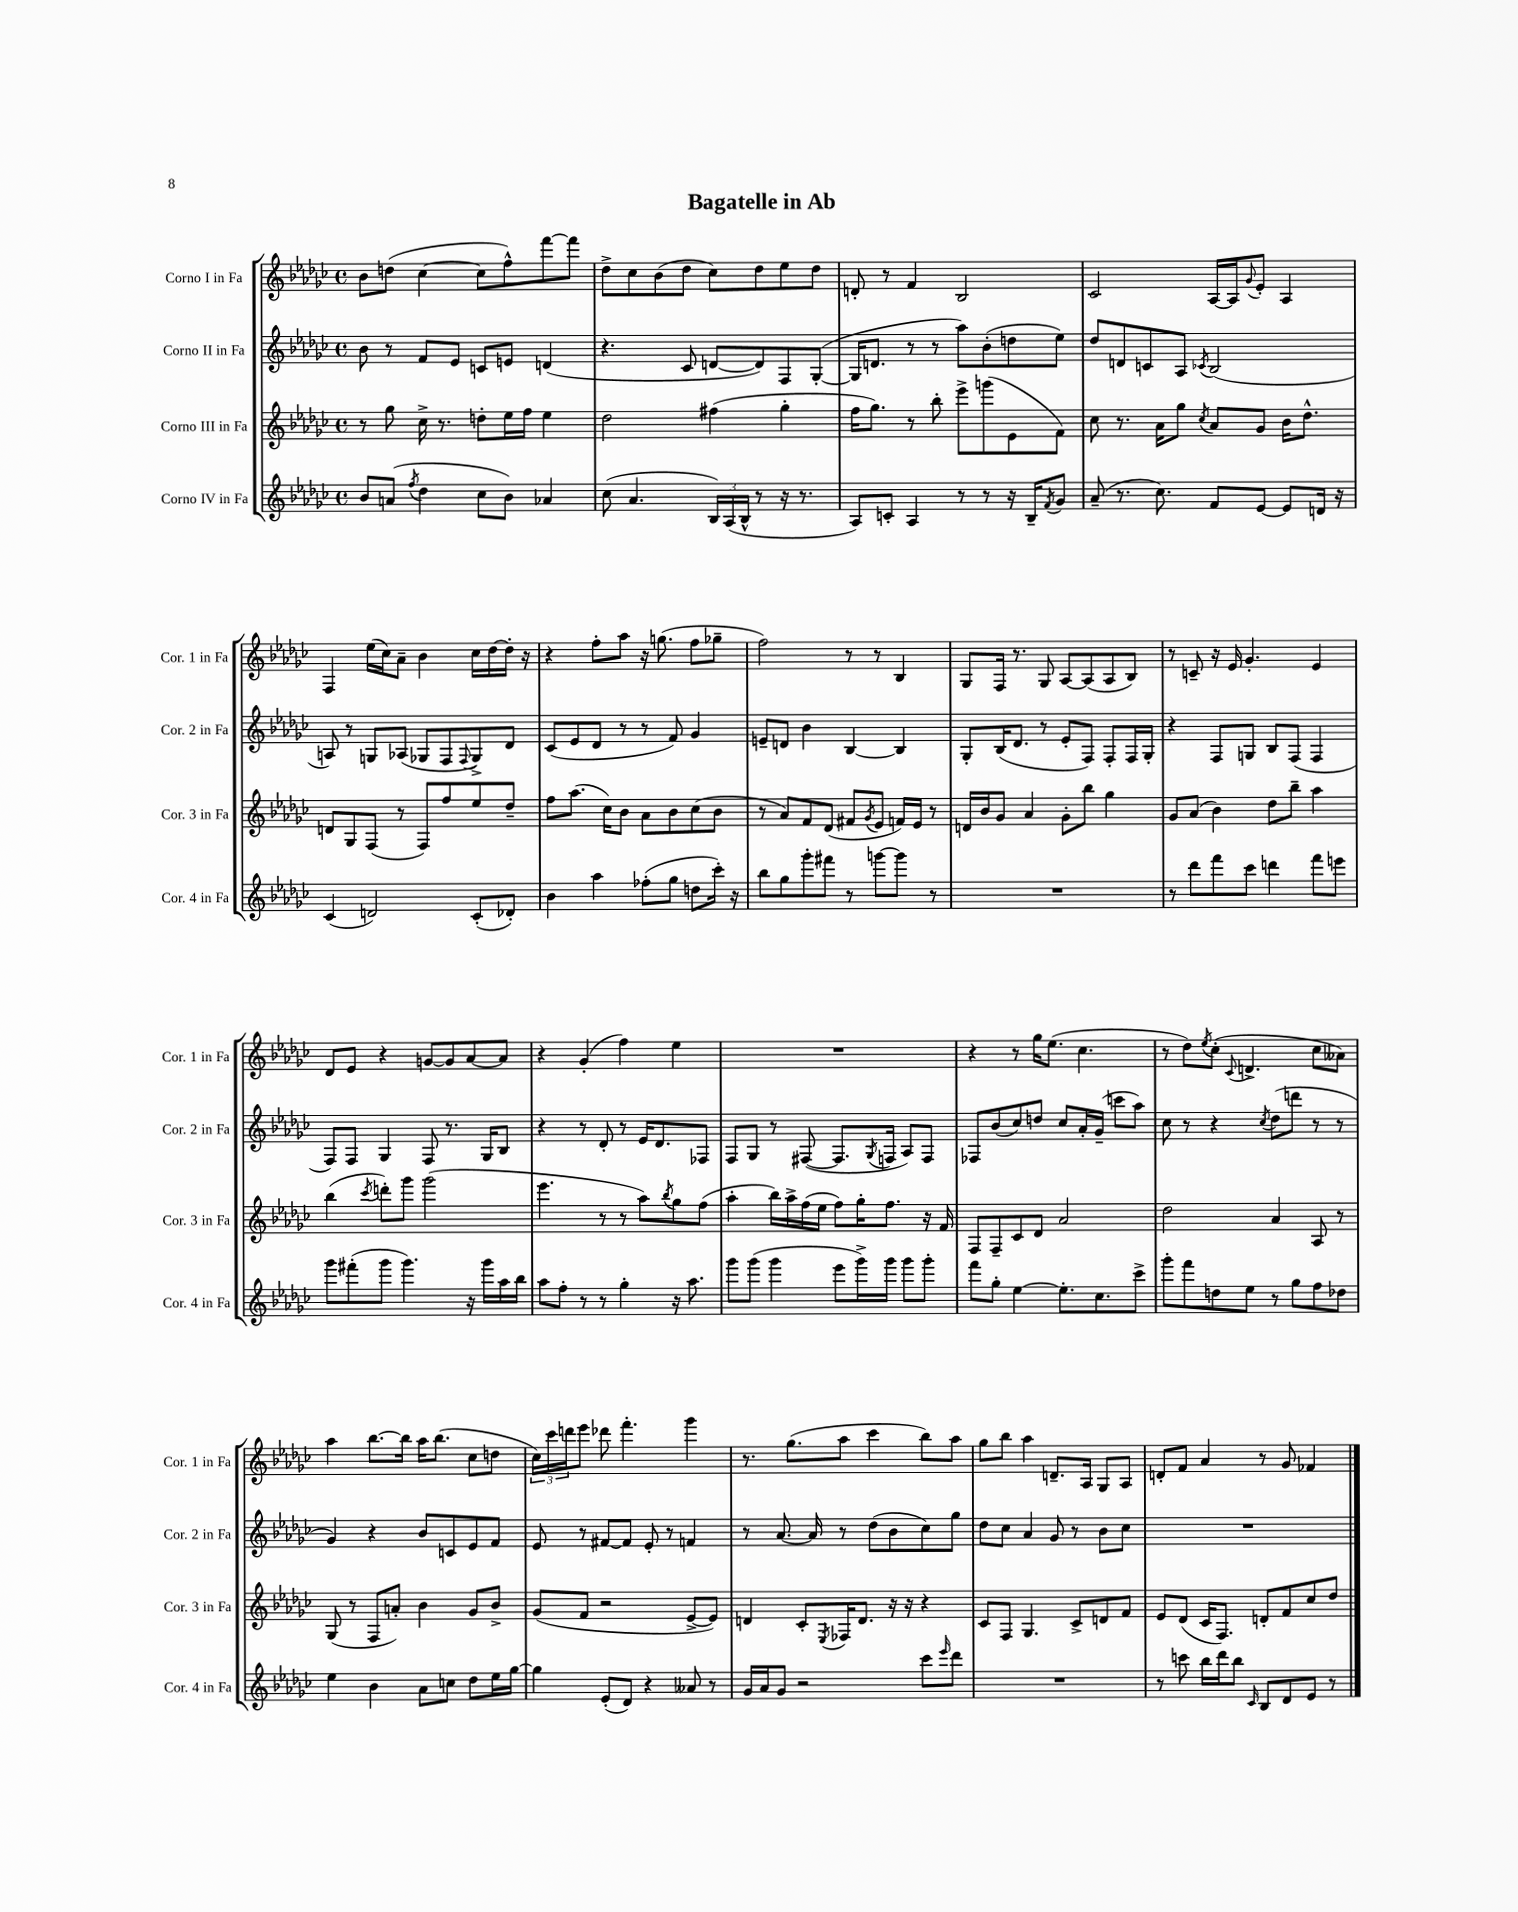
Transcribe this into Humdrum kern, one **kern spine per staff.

**kern	**kern	**kern	**kern
*part4	*part3	*part2	*part1
*staff4	*staff3	*staff2	*staff1
*I"Corno IV in Fa	*I"Corno III in Fa	*I"Corno II in Fa	*I"Corno I in Fa
*I'Cor. 4 in Fa	*I'Cor. 3 in Fa	*I'Cor. 2 in Fa	*I'Cor. 1 in Fa
*clefG2	*clefG2	*clefG2	*clefG2
*k[b-e-a-d-g-c-]	*k[b-e-a-d-g-c-]	*k[b-e-a-d-g-c-]	*k[b-e-a-d-g-c-]
*M4/4	*M4/4	*M4/4	*M4/4
*met(c)	*met(c)	*met(c)	*met(c)
=1	=1	=1	=1
8b-/L	8r	8b-\	8b-\L
(8an/J	8gg-\	8r	(8ddn\J
8qff/	.	.	.
4dd-\	16cc-^\	8f/L	[4cc-\
.	8.r	.	.
.	.	8e-/J	.
8cc-\L	8ddn'\L	8cn/L	8cc-\L]
8b-\J)	16ee-\L	8en/J	8ff^^\)
.	16ff\JJ	.	.
4a-X/	4ee-\	(4dn/	[8fff\
.	.	.	8fff\J]
=2	=2	=2	=2
(8cc-\	2dd-\	4.r	8dd-^\L
4.a-/	.	.	8cc-\
.	.	.	(8b-\
.	.	8c-/	8dd-\J
24B-/LL)	(4ff#X\	[8dn/L	8cc-\L)
(24A-/	.	.	.
24B-^^/JJ	.	.	.
8r	.	8d/])	8dd-\
16r	4gg-'\	8F/	8ee-\
8.r	.	.	.
.	.	([8G-'/J	8dd-\J
=3	=3	=3	=3
8A-/L)	16ff\KL	16G-/KL]	8dn'/
.	8.gg-\J)	8.dn/J	.
8cn'/J	.	.	8r
4A-/	8r	8r	4f/
.	8bb-'\	8r	.
8r	8eee-^\L	8aa-\L)	2B-/
8r	(8gggn\	(8b-'\	.
16r	8e-\	8ddn\	.
16B-~/KL	.	.	.
8qf/	.	.	.
8g-/J	8f\J)	8ee-\J)	.
=4	=4	=4	=4
(8a-~/	8cc-\	8dd-/L	2c-/
8.r	8.r	8dn/	.
.	.	8cn/	.
8.cc-\)	16a-\KL	.	.
.	8gg-\J	8A-/J	.
.	8qcc-/	8qc-X/	.
8f/L	8a-/L	(2B-/	[16A-/LL
.	.	.	16A-/J]
.	.	.	8qqg-/
[8e-/J	8g-/J	.	8e-'/J
8e-/L]	16b-\KL	.	4A-/
.	8.dd-^^\J	.	.
16dn/Jk	.	.	.
16r	.	.	.
!!LO:LB:g=z
=5	=5	=5	=5
(4c-/	8dn/L	8An/)	4F/
.	8G-/	8r	.
2dn/)	(8F/J	8Gn/L	(16ee-\LL
.	.	.	16cc-\J)
.	8r	(8A-X/J	8a-~\J
.	8F/L)	8G-X/L	4b-\
.	8ff/	8F/	.
.	.	8qqF/	.
(8c-'/L	8ee-/	8G-^/)	16cc-\LL
.	.	.	[16dd-\
8d-X'/J)	8dd-~/J	8d-/J	16dd-'\JJ]
.	.	.	16r
=6	=6	=6	=6
4b-\	8ff\L	(8c-/L	4r
.	(8.aa-\J	8e-/	.
4aa-\	.	8d-/J	8ff'\L
.	16cc-\KL)	.	.
.	8b-\J	8r	8aa-\J
(8ff-X'\L	8a-\L	8r	16r
.	.	.	(8.ggn\
8gg-\J	8b-\	8f/)	.
8ddn\L	(8cc-\	4g-/	8ff\L
16ccc-'\Jk)	8b-\J	.	8gg-X~\J
16r	.	.	.
=7	=7	=7	=7
8bb-\L	8r	8en~/L	2ff\)
8gg-\	8a-/L)	8dn/J	.
8ggg-'\	8f/	4b-\	.
8fff#X\J	(8d-/J	.	.
8r	8f#X/L	[4B-/	8r
.	8qg-/	.	.
[8gggn\L	8e-/J	.	8r
8ggg\J]	16fn/LL)	4B-/]	4B-/
.	16e-/JJ	.	.
8r	8r	.	.
=8	=8	=8	=8
1r	16dn/LL	8G-'/L	8G-/L
.	16b-/J	.	.
.	8g-/J	(16B-/K	16F/Jk
.	.	8.d-/J	8.r
.	4a-/	.	.
.	.	8r	8G-/
.	8g-'\L	8e-'/L	[8A-/L
.	8bb-\J	8F/J)	(8A-/]
.	4gg-\	8F'/L	8A-/
.	.	16F/L	8B-/J)
.	.	16G-'/JJ	.
=9	=9	=9	=9
8r	8g-/L	4r	8r
8ddd-\L	(8a-/J	.	8cn~/
8fff\	4b-\)	8F/L	16r
.	.	.	16e-/
8ccc-\J	.	8Gn/J	4.g-'/
4dddn\	8dd-\L	8B-/L	.
.	8bb-~\J	(8F/J	.
8fff\L	4aa-\	4F/	4e-/
8eeen\J	.	.	.
!!LO:LB:g=z
=10	=10	=10	=10
8ggg-\L	(4bb-\	8F/L)	8d-/L
(8fff#X'\	.	8F/J	8e-/J
.	8qccc-/	.	.
8ggg-\J	8dddn'\L)	4G-/	4r
4.ggg-\)	8ggg-\J	.	.
.	(2ggg-\	8F/	[8gn/L
.	.	8.r	8g/]
16r	.	.	[8a-/
16ggg-\LL	.	16G-/KL	.
16aa-\	.	8B-/J	8a-/J]
16bb-\JJ	.	.	.
=11	=11	=11	=11
8aa-\L	4.eee-\	4r	4r
8ff'\J	.	.	.
8r	.	8r	(4g-'/
8r	8r	8d-'/	.
4gg-'\	8r	8r	4ff\)
.	8aa-\L)	16e-/KL	.
.	.	8.d-/	.
.	8qbb-/	.	.
16r	8gg-\	.	4ee-\
8.aa-\	.	.	.
.	(8ff\J	8F-X/J	.
=12	=12	=12	=12
8ggg-\L	4aa-'\	8F/L	1r
(8ggg-\J	.	8G-/J	.
4ggg-\	16bb-\LL)	8r	.
.	16aa-^\	.	.
.	(16ff\	([8F#X/	.
.	16ee-\JJ	.	.
8eee-\L	8ff\L)	8.F#/L]	.
16ggg-^\L)	16gg-'\K	.	.
.	.	8qG-/	.
16ggg-\JJ	8.ff\J	16Fn/Jk	.
8ggg-\L	.	8A-/L)	.
8ggg-'\J	16r	8F/J	.
.	16f/	.	.
=13	=13	=13	=13
8fff\L	8F/L	8F-X/L	4r
8gg-'\J	8F~/	(8b-/	.
[4ee-\	8c-/	8cc-/)	8r
.	8d-/J	8ddn/J	16gg-\KL
.	.	.	(8.ee-\J
8.ee-'\L]	2a-/	8cc-/L	.
.	.	16a-'/L	4.cc-\
8.cc-\	.	(16g-~/JJ	.
.	.	8cccn\L	.
8ccc-^\J	.	8aa-\J)	.
=14	=14	=14	=14
8ggg-'\L	2dd-\	8cc-\	8r
8fff\	.	8r	8dd-\L)
.	.	.	8qee-/
8ddn\	.	4r	(8cc-'\J
.	.	.	8qqc-/
8ee-\J	.	.	4.dn^/
.	.	8qcc-/	.
8r	4a-/	(8dd-\L	.
8gg-\L	.	8dddn\J	.
8ff\	8A-/	8r	8cc-\L
8dd-X\J	8r	8r	8a--X\J)
!!LO:LB:g=z
=15	=15	=15	=15
4ee-\	(8G-/	4g-/)	4aa-\
.	8r	.	.
4b-\	8F/L	4r	[8.bb-\L
.	8an'/J)	.	.
.	.	.	16bb-\Jk]
8a-\L	4b-\	8b-/L	16aa-\KL
.	.	.	(8.bb-\J
8ccn\J	.	8cn/	.
8dd-\L	8g-/L	8e-/	8cc-\L
16ee-\L	8b-^/J	8f/J	8ddn\J
[16gg-\JJ	.	.	.
=16	=16	=16	=16
4gg-\]	(8g-/L	8e-/	24cc-\LL)
.	.	.	24ccc-\
.	.	.	24dddn\J
.	8f/J	8r	8eee-\J
(8e-'/L	2r	[8f#X/L	8ddd-X\
8d-/J)	.	8f#/J]	4.fff'\
4r	.	8e-'/	.
.	.	8r	.
8a--X/	[8e-^/L	4fn/	4ggg-\
8r	8e-/J])	.	.
=17	=17	=17	=17
16g-/LL	4dn/	8r	8.r
16a-/J	.	.	.
8g-/J	.	[8.a-/	.
.	.	.	(8.gg-\L
2r	8c-'/L	.	.
.	.	16a-/]	.
.	8qE-/	.	.
.	16F-X/K	8r	8aa-\J
.	8.d/J	.	.
.	.	(8dd-\L	4ccc-\
.	16r	8b-\	.
.	16r	.	.
8ccc-\L	4r	8cc-\)	8bb-\L)
16qqeee-/	.	.	.
8ddd-\J	.	8gg-\J	8aa-\J
=18	=18	=18	=18
1r	8c-/L	8dd-\L	8gg-\L
.	8F/J	8cc-\J	8bb-\J
.	4.G-/	4a-/	4aa-\
.	.	8g-/	8.dn~/L
.	8c-^/L	8r	.
.	.	.	16A-/Jk
.	8dn/	8b-\L	8G-/L
.	8f/J	8cc-\J	8A-/J
=19	=19	=19	=19
8r	8e-/L	1r	8dn'/L
8cccn\	(8d-/J	.	8f/J
16bb-\LL	16c-/KL	.	4a-/
16ddd-\J	8.F/J)	.	.
8bb-\J	.	.	.
16qqc-/	.	.	.
8B-/L	8dn'/L	.	8r
8d-/	8f/	.	8g-/
8e-/J	8cc-/	.	4f-X/
8r	8dd-/J	.	.
==	==	==	==
*-	*-	*-	*-
